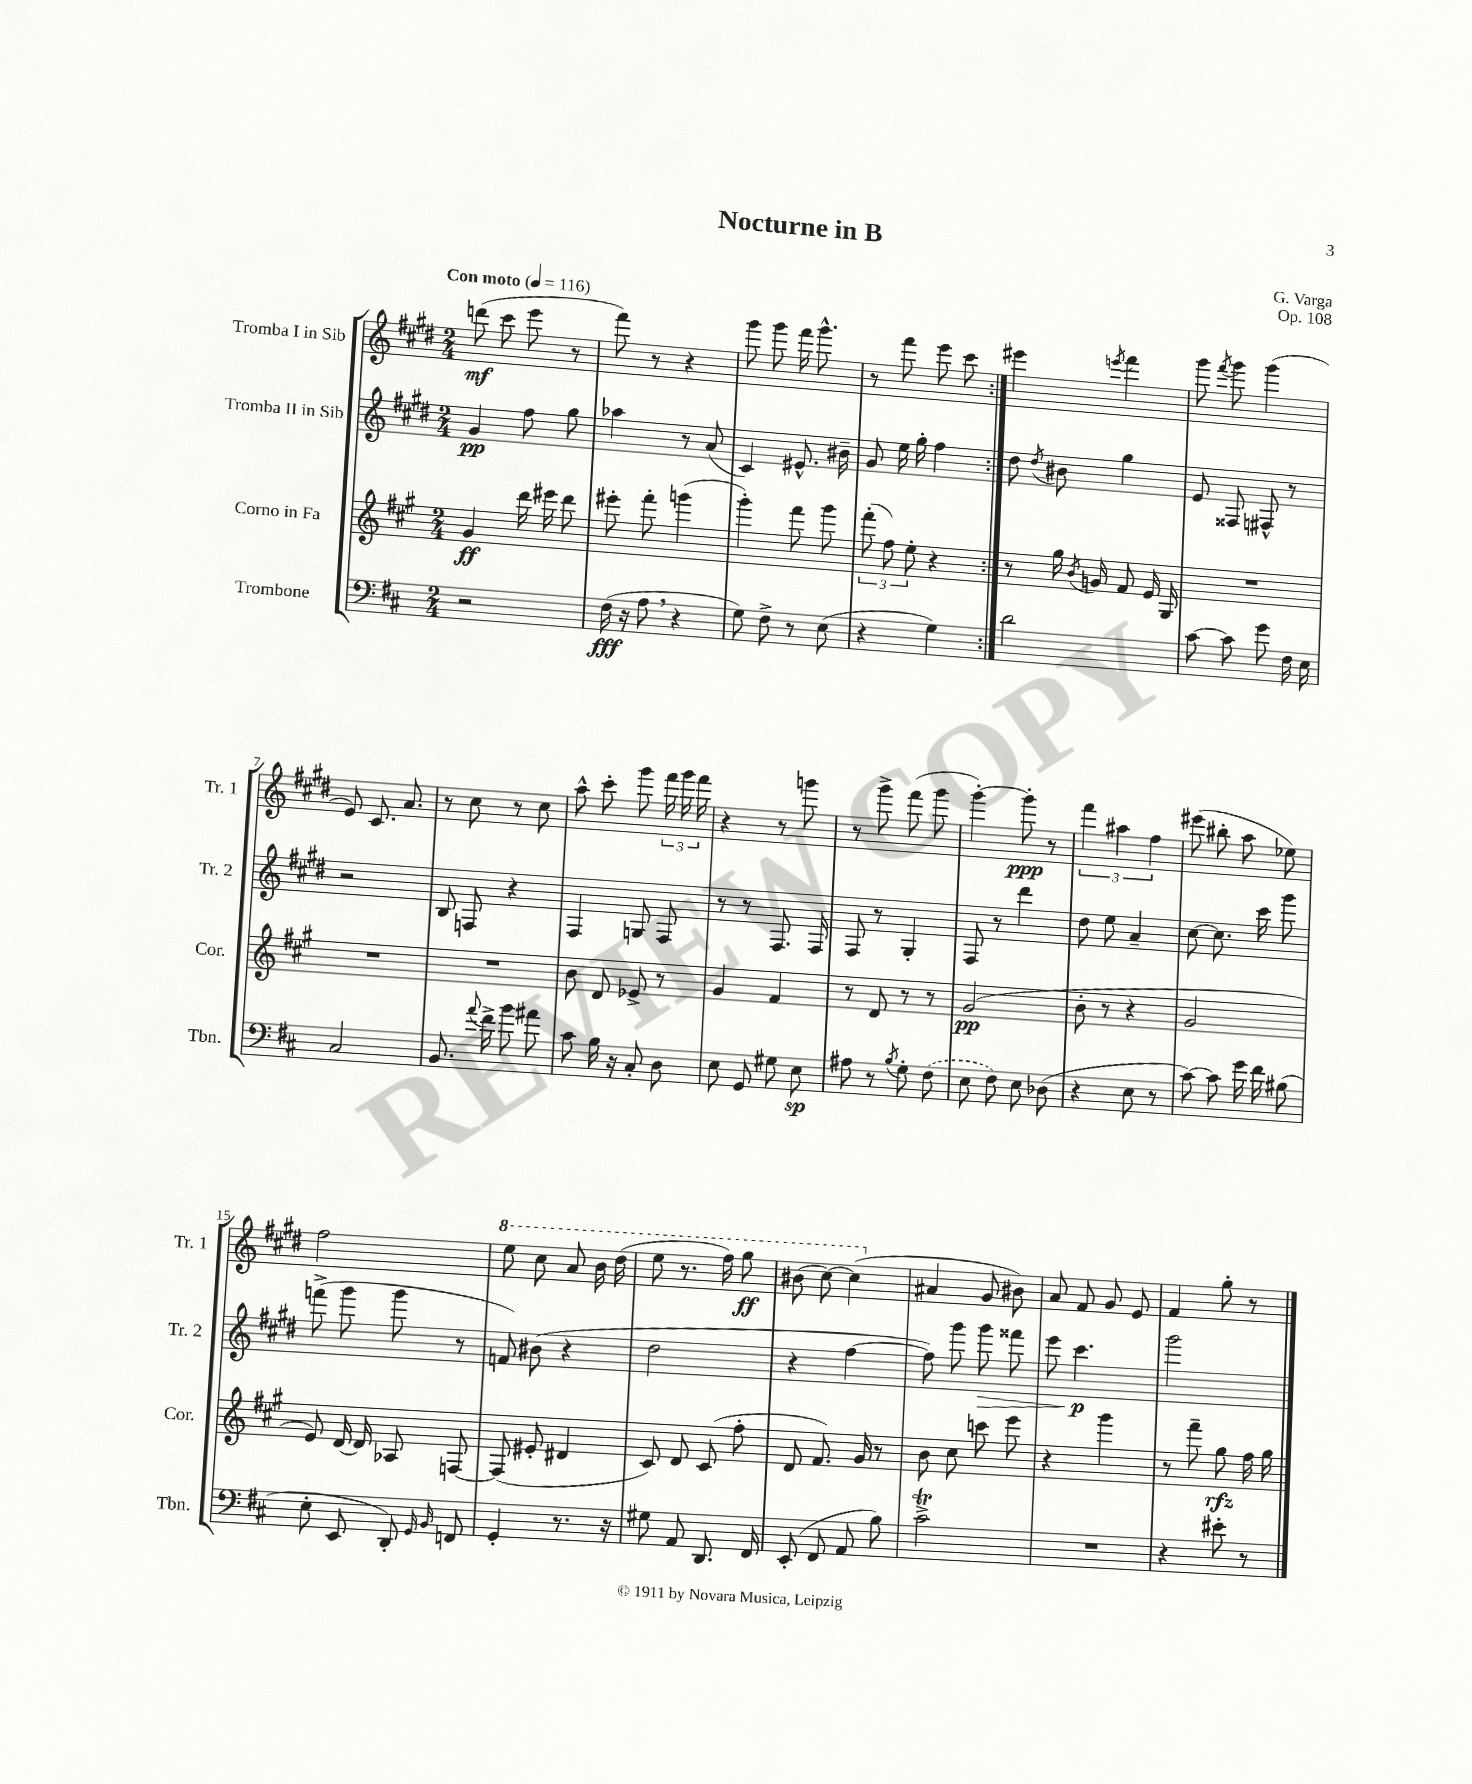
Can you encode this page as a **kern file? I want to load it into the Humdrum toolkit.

**kern	**dynam	**kern	**dynam	**kern	**dynam	**kern	**dynam
*part4	*part4	*part3	*part3	*part2	*part2	*part1	*part1
*staff4	*staff4	*staff3	*staff3	*staff2	*staff2	*staff1	*staff1
*I"Trombone	*	*I"Corno in Fa	*	*I"Tromba II in Sib	*	*I"Tromba I in Sib	*
*I'Tbn.	*	*I'Cor.	*	*I'Tr. 2	*	*I'Tr. 1	*
*clefF4	*	*clefG2	*	*clefG2	*	*clefG2	*
*k[f#c#]	*	*k[f#c#g#]	*	*k[f#c#g#d#]	*	*k[f#c#g#d#]	*
*M2/4	*	*M2/4	*	*M2/4	*	*M2/4	*
*MM116	*	*MM116	*	*MM116	*	*MM116	*
=1	=1	=1	=1	=1	=1	=1	=1
!	!	!	!	!	!	!LO:TX:a:B:t=Con moto	!
2r	.	4g#/	ff	4g#/	pp	(8dddn\	mf
.	.	.	.	.	.	8ccc#\	.
.	.	16ddd\	.	8ff#\	.	8eee\	.
.	.	16eee#X\	.	.	.	.	.
.	.	8ddd\	.	8gg#\	.	8r	.
=2	=2	=2	=2	=2	=2	=2	=2
(16F#\	fff	8eee#X'\	.	4aa-X\	.	8fff#\)	.
16r	.	.	.	.	.	.	.
8A,\	.	8fff#'\	.	.	.	8r	.
4r	.	(4gggn\	.	8r	.	4r	.
.	.	.	.	(8a/	.	.	.
=3	=3	=3	=3	=3	=3	=3	=3
8G\)	.	4ggg#'\)	.	4c#/)	.	8ggg#\	.
8F#^\	.	.	.	.	.	8ggg#\	.
8r	.	8fff#\	.	8.e#X^^/	.	16fff#\	.
.	.	.	.	.	.	8.ggg#^^\	.
(8E\	.	8ggg#\	.	.	.	.	.
.	.	.	.	16b#X~\	.	.	.
=4	=4	=4	=4	=4	=4	=4	=4
4r	.	(12fff#'\	.	8g#/	.	8r	.
.	.	12ff#\)	.	.	.	.	.
.	.	.	.	16ee\	.	8fff#\	.
.	.	12ee'\	.	.	.	.	.
.	.	.	.	16gg#'\	.	.	.
4G\)	.	4r	.	4ff#\	.	8eee\	.
.	.	.	.	.	.	8ccc#\	.
=5:|!	=5:|!	=5:|!	=5:|!	=5:|!	=5:|!	=5:|!	=5:|!
2d\	.	8r	.	8dd#\	.	4eee#X\	.
.	.	.	.	8qdd#/	.	.	.
.	.	16gg#\	.	8b#X\	.	.	.
.	.	8qb/	.	.	.	.	.
.	.	16gn/	.	.	.	.	.
.	.	.	.	.	.	8qeeen/	.
.	.	8f#/	.	4gg#\	.	4fff#\	.
.	.	16e/	.	.	.	.	.
.	.	16G#/	.	.	.	.	.
=6	=6	=6	=6	=6	=6	=6	=6
[8c#\	.	2r	.	8e/	.	8ggg#\	.
.	.	.	.	.	.	8qfff#/	.
8c#\]	.	.	.	8F##X/	.	8ggg#\	.
8g\	.	.	.	8F#X^^/	.	(4ggg#\	.
16F#\	.	.	.	8r	.	.	.
16E\	.	.	.	.	.	.	.
!!LO:LB:g=z
=7	=7	=7	=7	=7	=7	=7	=7
2C#/	.	2r	.	2r	.	8e/)	.
.	.	.	.	.	.	8.c#/	.
.	.	.	.	.	.	8.a/	.
=8	=8	=8	=8	=8	=8	=8	=8
8.BB/	.	2r	.	8B/	.	8r	.
.	.	.	.	8Fn/	.	8cc#\	.
8qqa/	.	.	.	.	.	.	.
16f#^\	.	.	.	.	.	.	.
8b\	.	.	.	4r	.	8r	.
8a#X\	.	.	.	.	.	8cc#\	.
=9	=9	=9	=9	=9	=9	=9	=9
8c#\	.	8b\	.	4F#/	.	8aa^^\	.
16B\	.	8d/	.	.	.	8ccc#'\	.
16r	.	.	.	.	.	.	.
8C#'/	.	8e-X^/	.	8Gn/	.	8ggg#\	.
8D\	.	8r	.	8F#/	.	24fff#\	.
.	.	.	.	.	.	24ggg#\	.
.	.	.	.	.	.	24fff#\	.
=10	=10	=10	=10	=10	=10	=10	=10
8E\	.	4g#/	.	8r	.	4r	.
8GG/	.	.	.	8r	.	.	.
8G#X\	.	4f#/	.	8.F#/	.	8r	.
8E\	sp	.	.	.	.	8gggn\	.
.	.	.	.	16F#/	.	.	.
=11	=11	=11	=11	=11	=11	=11	=11
8A#X\	.	8r	.	8F#/	.	8r	.
8r	.	8d/	.	8r	.	8ggg#^\	.
8qB/	.	.	.	.	.	.	.
8G'\	.	8r	.	4G#'/	.	(8fff#\	.
(8F#\	.	8r	.	.	.	8ggg#\	.
=12	=12	=12	=12	=12	=12	=12	=12
8E\	.	(2g#/	pp	8F#/	.	[4ggg#'\)	.
8F#\)	.	.	.	8r	.	.	.
8E\	.	.	.	4ddd#\	.	8ggg#'\]	ppp
(8D-X\	.	.	.	.	.	8r	.
=13	=13	=13	=13	=13	=13	=13	=13
4r	.	8b'\	.	8dd#\	.	6fff#\	.
.	.	8r	.	8ee\	.	.	.
.	.	.	.	.	.	6aa#X\	.
8E\	.	4r	.	4a~/	.	.	.
.	.	.	.	.	.	6ff#\	.
8r	.	.	.	.	.	.	.
=14	=14	=14	=14	=14	=14	=14	=14
[8c#\)	.	2g#/	.	[8cc#\	.	(8eee#X\	.
8c#\]	.	.	.	8.cc#\]	.	8bb#X'\	.
16g\	.	.	.	.	.	8aa\	.
16f#\	.	.	.	16ccc#\	.	.	.
(8B#X\	.	.	.	8ggg#\	.	8ee-X\)	.
!!LO:LB:g=z
=15	=15	=15	=15	=15	=15	=15	=15
8E'\	.	8e/)	.	(8fffn^\	.	2ff#\	.
8EE/	.	[16d/	.	8ggg#\	.	.	.
.	.	16d/]	.	.	.	.	.
8DD'/)	.	8A-X/	.	8ggg#\	.	.	.
16qqGG/	.	.	.	.	.	.	.
16qqBB/	.	.	.	.	.	.	.
8FFn/	.	[8Fn/	.	8r	.	.	.
=16	=16	=16	=16	=16	=16	=16	=16
*	*	*	*	*	*	*8va	*
4GG'/	.	(8F/]	.	8fn/)	.	8eee\	.
.	.	8e#X'/	.	(8b#X\	.	8ccc#\	.
8.r	.	4d#X/	.	4r	.	8aa/	.
.	.	.	.	.	.	16bb\	.
16r	.	.	.	.	.	(16ddd#\	.
=17	=17	=17	=17	=17	=17	=17	=17
8G#X\	.	8c#/)	.	2dd#\	.	8eee\	.
8AA/	.	8d/	.	.	.	8.r	.
8.DD/	.	(8c#/	.	.	.	.	.
.	.	.	.	.	.	16fff#\)	.
.	.	8ff#'\	.	.	.	8ggg#\	ff
16FF#/	.	.	.	.	.	.	.
=18	=18	=18	=18	=18	=18	=18	=18
(8EE'/	.	8d/	.	4r	.	(8bb#X\	.
8FF#/	.	8.f#/)	.	.	.	[8ccc#\)	.
8AA/	.	.	.	[4ff#\	.	(4ccc#\]	.
.	.	16g#/	.	.	.	.	.
8B\)	.	8r	.	.	.	.	.
=19	=19	=19	=19	=19	=19	=19	=19
*	*	*	*	*	*	*X8va	*
2c#t^\	.	8b\	.	8ff#\])	.	4a#X/	.
.	.	8cc#\	.	8ggg#\	.	.	.
!	!	!	!	!	!LO:HP:b	!	!
.	.	8cccn\	.	8ggg#\	>	8g#/	.
.	.	8eee\	.	8fff##X\	.	8b#X\)	.
=20	=20	=20	=20	=20	=20	=20	=20
2r	.	4r	.	8eee\	.	8a/	.
.	.	.	.	4.ccc#\	p	8f#/	.
.	.	4ggg#\	.	.	.	8g#/	.
.	.	.	.	.	.	8e/	.
.	.	.	.	.	]	.	.
=21	=21	=21	=21	=21	=21	=21	=21
4r	.	8r	.	2ggg#\	.	4f#/	.
.	.	8fff#~\	.	.	.	.	.
8e#X'\	.	8gg#\	rfz	.	.	8gg#'\	.
8r	.	16ff#\	.	.	.	8r	.
.	.	16gg#\	.	.	.	.	.
==	==	==	==	==	==	==	==
*-	*-	*-	*-	*-	*-	*-	*-
